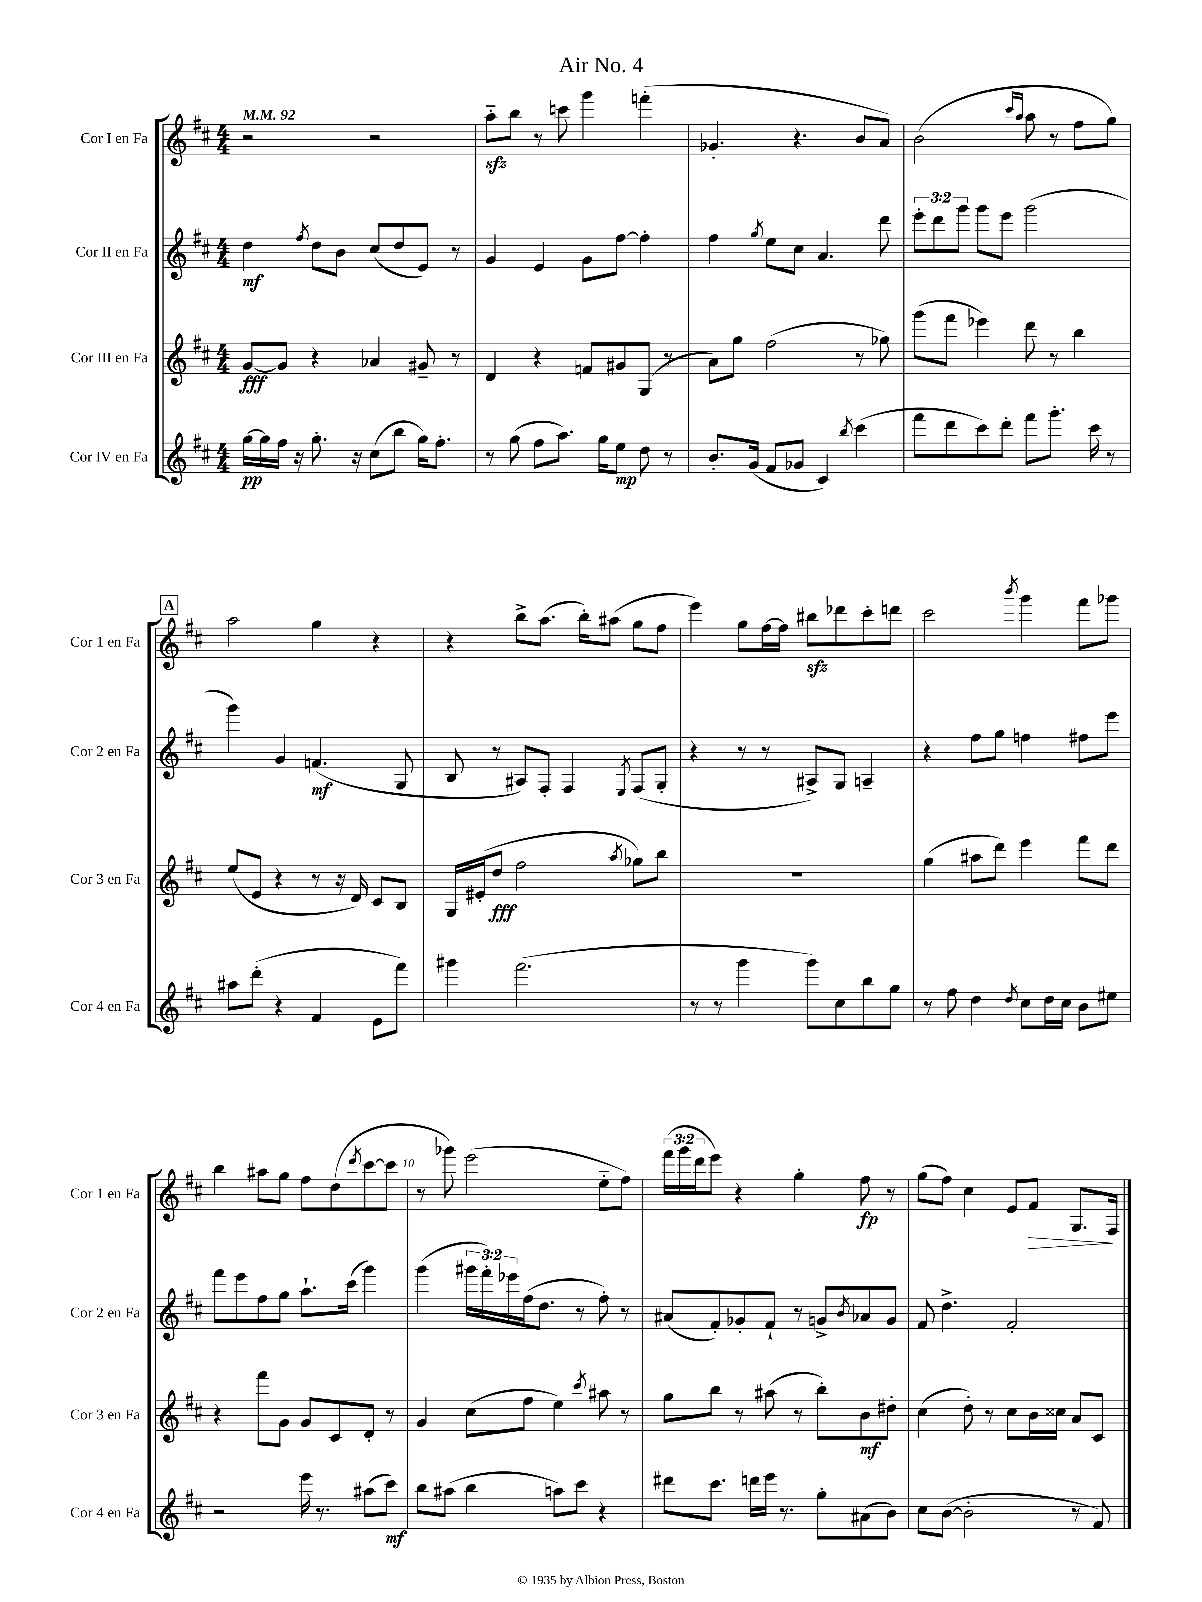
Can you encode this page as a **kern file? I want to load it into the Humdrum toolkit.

**kern	**dynam	**kern	**dynam	**kern	**dynam	**kern	**dynam
*part4	*part4	*part3	*part3	*part2	*part2	*part1	*part1
*staff4	*staff4	*staff3	*staff3	*staff2	*staff2	*staff1	*staff1
*I"Cor IV en Fa	*	*I"Cor III en Fa	*	*I"Cor II en Fa	*	*I"Cor I en Fa	*
*I'Cor 4 en Fa	*	*I'Cor 3 en Fa	*	*I'Cor 2 en Fa	*	*I'Cor 1 en Fa	*
*clefG2	*	*clefG2	*	*clefG2	*	*clefG2	*
*k[f#c#]	*	*k[f#c#]	*	*k[f#c#]	*	*k[f#c#]	*
*M4/4	*	*M4/4	*	*M4/4	*	*M4/4	*
*MM92	*	*MM92	*	*MM92	*	*MM92	*
=1	=1	=1	=1	=1	=1	=1	=1
[16gg\LL	pp	[8g/L	fff	4dd\	mf	2r	.
16gg\]	.	.	.	.	.	.	.
16ff#\JJ	.	8g/J]	.	.	.	.	.
16r	.	.	.	.	.	.	.
.	.	.	.	8qff#/	.	.	.
8.gg'\	.	4r	.	8dd\L	.	.	.
.	.	.	.	8b\J	.	.	.
16r	.	.	.	.	.	.	.
(8cc#\L	.	4a-X/	.	(8cc#/L	.	2r	.
8bb\J	.	.	.	8dd/	.	.	.
16gg\KL)	.	8g#X~/	.	8e/J)	.	.	.
8.ff#'\J	.	.	.	.	.	.	.
.	.	8r	.	8r	.	.	.
=2	=2	=2	=2	=2	=2	=2	=2
8r	.	4d/	.	4g/	.	8aazz\L	.
(8gg\	.	.	.	.	.	8bb\J	.
8ff#\L	.	4r	.	4e/	.	8r	.
8.aa\J)	.	.	.	.	.	8cccn\	.
.	.	8fn/L	.	8g\L	.	4ggg\	.
16gg\KL	.	.	.	.	.	.	.
8ee\J	mp	8g#X/	.	[8ff#\J	.	.	.
8dd\	.	(8G/J	.	4ff#'\]	.	(4fffn'\	.
8r	.	8r	.	.	.	.	.
=3	=3	=3	=3	=3	=3	=3	=3
8.b'/L	.	8a\L)	.	4ff#\	.	4.g-X'/	.
.	.	8gg\J	.	.	.	.	.
(16g/Jk	.	.	.	.	.	.	.
.	.	.	.	8qgg/	.	.	.
8f#/L	.	(2ff#\	.	8ee\L	.	.	.
8g-X/J	.	.	.	8cc#\J	.	4.r	.
4c#/)	.	.	.	4.a/	.	.	.
8qbb/	.	.	.	.	.	.	.
(4ccc#\	.	8r	.	.	.	8b/L	.
.	.	8gg-X\)	.	8ddd\	.	8a/J)	.
=4	=4	=4	=4	=4	=4	=4	=4
8fff#\L	.	(8ggg\L	.	12eee'\L	.	(2b\	.
.	.	.	.	12ddd\	.	.	.
8ddd\	.	8fff#\J	.	.	.	.	.
.	.	.	.	12ggg\J	.	.	.
8ccc#\)	.	4eee-X\)	.	8ggg\L	.	.	.
8ddd'\J	.	.	.	8eee\J	.	.	.
.	.	.	.	.	.	16qqccc#/LL	.
.	.	.	.	.	.	16qqaa/JJ	.
8fff#\L	.	8ddd\	.	(2ggg\	.	8aa\	.
8.ggg'\J	.	8r	.	.	.	8r	.
.	.	4bb\	.	.	.	8ff#\L	.
16ccc#\	.	.	.	.	.	.	.
8r	.	.	.	.	.	8gg\J)	.
!!LO:LB:g=z
!!LO:REH:place=s1:t=A
=5	=5	=5	=5	=5	=5	=5	=5
8aa#X\L	.	(8ee/L	.	4ggg\)	.	2aa\	.
(8ddd'\J	.	8e/J	.	.	.	.	.
4r	.	4r	.	4g/	.	.	.
4f#/	.	8r	.	(4.fn/	mf	4gg\	.
.	.	16r	.	.	.	.	.
.	.	16d/)	.	.	.	.	.
8e\L	.	8c#/L	.	.	.	4r	.
8fff#\J)	.	8B/J	.	8G/	.	.	.
=6	=6	=6	=6	=6	=6	=6	=6
4ggg#X\	.	16G/LL	.	8B/	.	4r	.
.	.	(16e#X'/J	.	.	.	.	.
.	.	8dd/J	fff	8r	.	.	.
(2.fff#\	.	2ff#\	.	8A#X/L)	.	8bb^\L	.
.	.	.	.	8F#'/J	.	(8.aa\J	.
.	.	.	.	4F#/	.	.	.
.	.	.	.	.	.	16bb'\KL)	.
.	.	.	.	.	.	(8aa#X\J	.
.	.	8qaa/	.	8qE/	.	.	.
.	.	8gg-X\L)	.	(8F#/L	.	8gg\L	.
.	.	8bb\J	.	8G'/J	.	8ff#\J	.
=7	=7	=7	=7	=7	=7	=7	=7
8r	.	1r	.	4r	.	4eee\)	.
8r	.	.	.	.	.	.	.
4ggg\	.	.	.	8r	.	8gg\L	.
.	.	.	.	8r	.	[16ff#\L	.
.	.	.	.	.	.	16ff#\JJ]	.
8ggg\L)	.	.	.	8A#X^/L)	.	8bb#Xzz\L	.
8cc#\	.	.	.	8G/J	.	8ddd-X\	.
8bb\	.	.	.	4An~/	.	8ccc#'\	.
8gg\J	.	.	.	.	.	8dddn\J	.
=8	=8	=8	=8	=8	=8	=8	=8
8r	.	(4gg\	.	4r	.	2ccc#\	.
8ff#\	.	.	.	.	.	.	.
4dd\	.	8aa#X\L	.	8ff#\L	.	.	.
.	.	8ddd\J)	.	8gg\J	.	.	.
8qdd/	.	.	.	.	.	8qbbb/	.
8cc#\L	.	4eee\	.	4ffn\	.	4ggg\	.
16dd\L	.	.	.	.	.	.	.
16cc#\JJ	.	.	.	.	.	.	.
8b\L	.	8fff#\L	.	8ff#X\L	.	8fff#\L	.
8ee#X\J	.	8ddd\J	.	8eee\J	.	8ggg-X\J	.
!!LO:LB:g=z
=9	=9	=9	=9	=9	=9	=9	=9
2r	.	4r	.	8fff#\L	.	4bb\	.
.	.	.	.	8eee\	.	.	.
.	.	8fff#\L	.	8ff#\	.	8aa#X\L	.
.	.	8g\J	.	8gg\J	.	8gg\J	.
16eee\	.	8g/L	.	8.aa`\L	.	8ff#\L	.
8.r	.	.	.	.	.	.	.
.	.	8c#/	.	.	.	(8dd\	.
.	.	.	.	(16ccc#\Jk	.	.	.
.	.	.	.	.	.	8qddd/	.
(8aa#X\L	.	8d'/J	.	4ggg\)	.	[8ccc#\	.
8ccc#\J)	mf	8r	.	.	.	8ccc#\J]	.
=10	=10	=10	=10	=10	=10	=10	=10
8bb\L	.	4g/	.	(4ggg\	.	8r	.
(8aa#X\J	.	.	.	.	.	8ggg-X\)	.
4bb\	.	(8cc#\L	.	24ggg#X\LL	.	(2eee\	.
.	.	.	.	24fff#'\)	.	.	.
.	.	.	.	24eee-X\	.	.	.
.	.	8ff#\J	.	(16ff#\J	.	.	.
.	.	.	.	8.dd\J	.	.	.
8aan\L)	.	4ee\)	.	.	.	.	.
8ccc#\J	.	.	.	8r	.	.	.
.	.	8qccc#/	.	.	.	.	.
4r	.	8aa#X\	.	8ff#'\)	.	8ee\L	.
.	.	8r	.	8r	.	8ff#\J)	.
=11	=11	=11	=11	=11	=11	=11	=11
8ddd#X\L	.	8gg\L	.	(8a#X/L	.	(24fff#\LL	.
.	.	.	.	.	.	24ggg\	.
.	.	.	.	.	.	24ddd\J	.
8.ccc#\J	.	8bb\J	.	8f#'/)	.	8eee\J)	.
.	.	8r	.	8g-X'/	.	4r	.
16dddn\LL	.	.	.	.	.	.	.
16eee\JJ	.	(8aa#X\	.	8f#`/J	.	.	.
8.r	.	.	.	.	.	.	.
.	.	8r	.	8r	.	4gg'\	.
8gg'\L	.	8bb'\L)	.	8gn^/L	.	.	.
.	.	.	.	8qb/	.	.	.
(8a#X\	.	8b\	mf	8a-X/	.	8ff#\	fp
8b\J)	.	8dd#X'\J	.	8g/J	.	8r	.
=12	=12	=12	=12	=12	=12	=12	=12
8cc#\L	.	(4cc#\	.	8f#/	.	(8gg\L	.
([8b\J	.	.	.	4.dd^\	.	8ff#\J)	.
2b'\]	.	8dd'\)	.	.	.	4cc#\	.
.	.	8r	.	.	.	.	.
.	.	8cc#\L	.	2f#'/	.	8e/L	.
!	!	!	!	!	!	!	!LO:HP:b
.	.	16b\L	.	.	.	8f#/J	>
.	.	16cc##X\JJ	.	.	.	.	.
8r	.	8a/L	.	.	.	8.G/L	.
8f#/)	.	8c#/J	.	.	.	.	.
.	.	.	.	.	.	16F#/Jk	.
.	.	.	.	.	.	.	]
==	==	==	==	==	==	==	==
*-	*-	*-	*-	*-	*-	*-	*-
